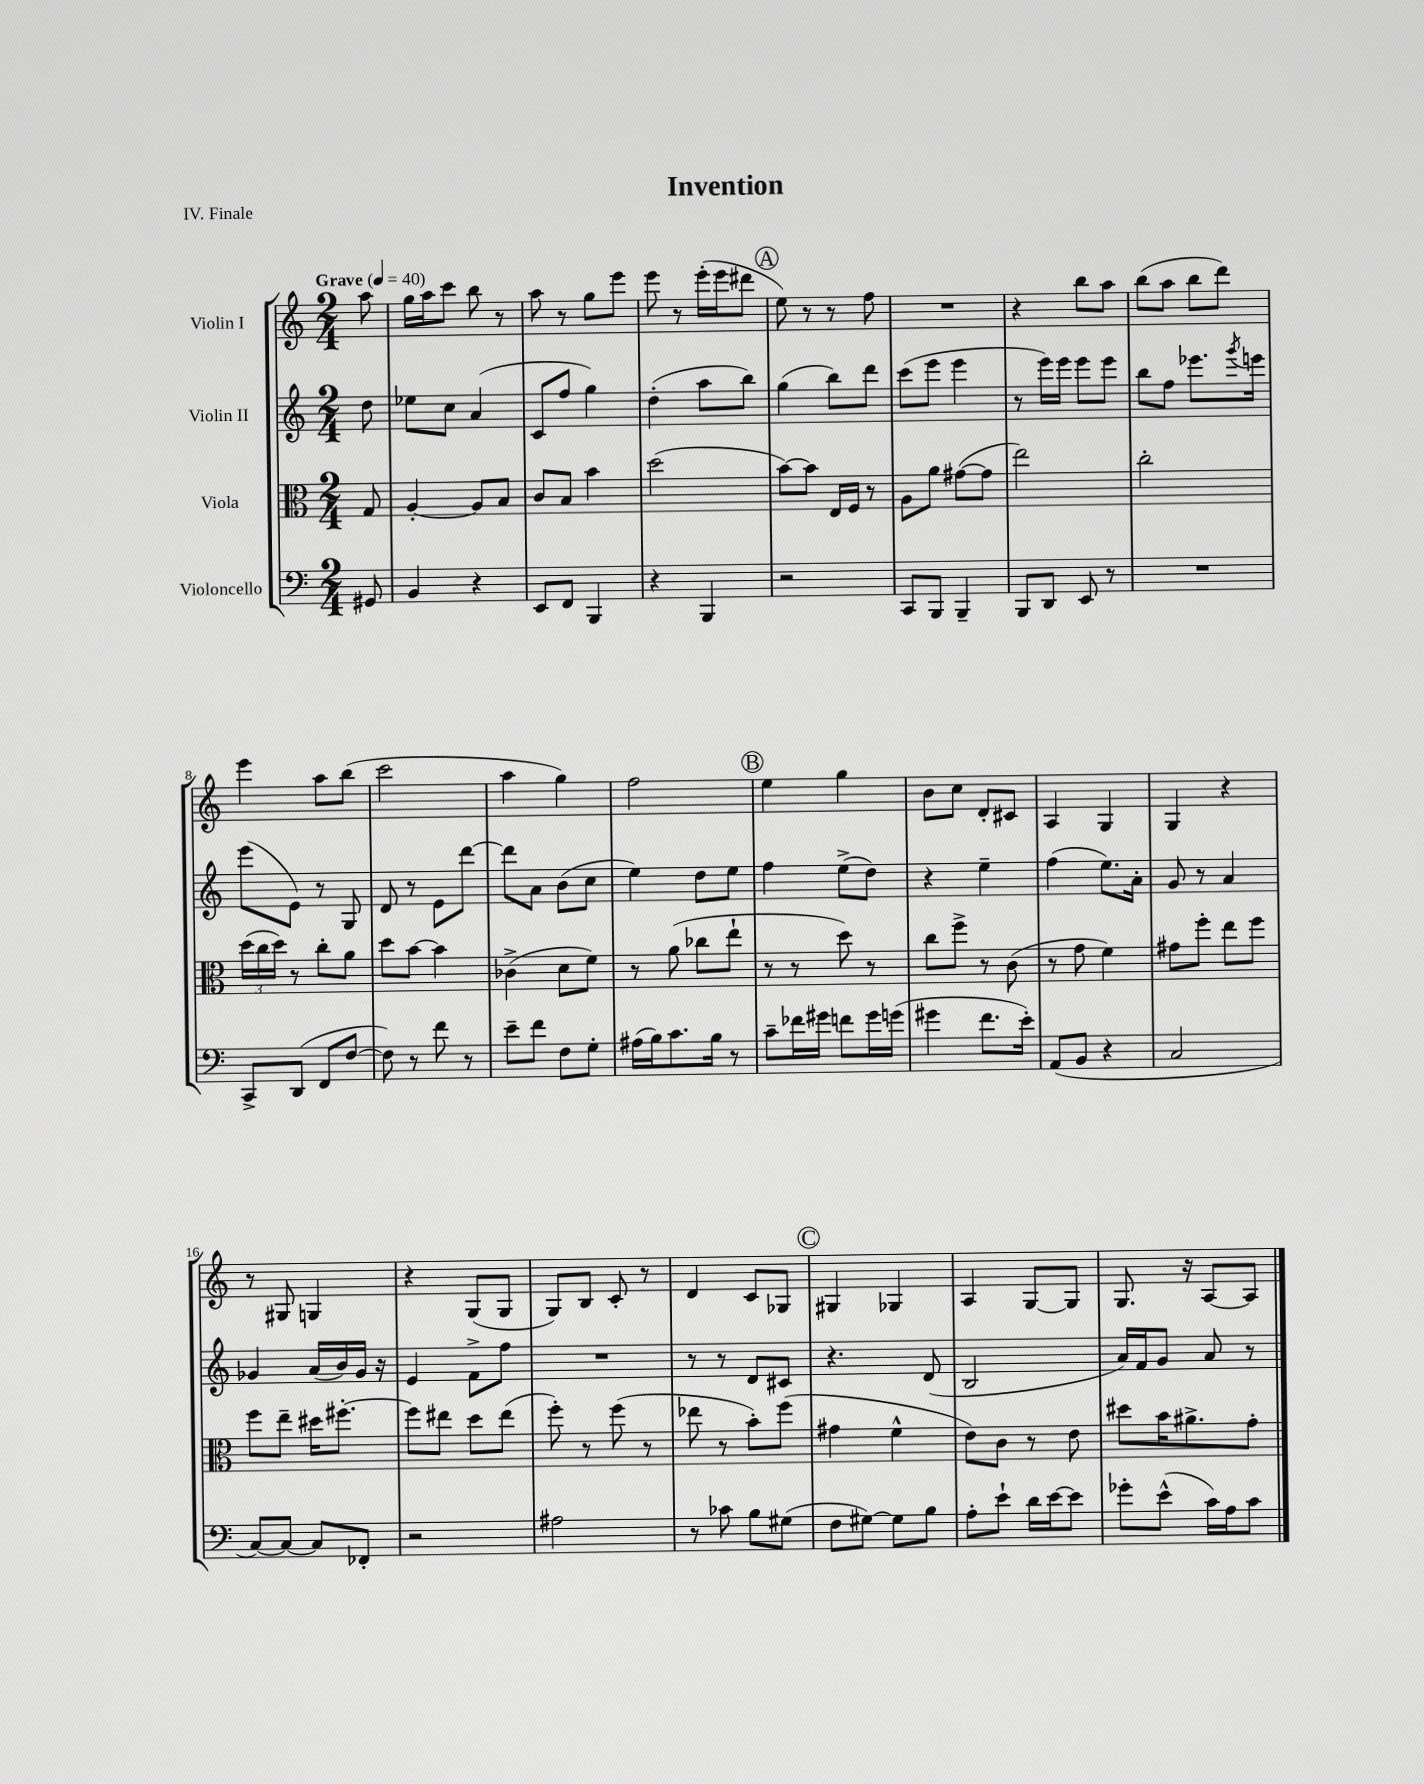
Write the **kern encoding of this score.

**kern	**kern	**kern	**kern
*part4	*part3	*part2	*part1
*staff4	*staff3	*staff2	*staff1
*I"Violoncello	*I"Viola	*I"Violin II	*I"Violin I
*clefF4	*clefC3	*clefG2	*clefG2
*k[]	*k[]	*k[]	*k[]
*M2/4	*M2/4	*M2/4	*M2/4
*MM40	*MM40	*MM40	*MM40
=	=	=	=
!	!	!	!LO:TX:a:B:t=Grave
8GG#X/	8G/	8dd\	8aa\
=1	=1	=1	=1
4BB/	[4A'/	8ee-X\L	16gg\LL
.	.	.	16aa\J
.	.	8cc\J	8ccc\J
4r	8A/L]	(4a/	8bb\
.	8B/J	.	8r
=2	=2	=2	=2
8EE/L	8c/L	8c/L	8aa\
8FF/J	8B/J	8ff/J	8r
4BBB/	4b\	4gg\)	8gg\L
.	.	.	8eee\J
=3	=3	=3	=3
4r	(2dd\	(4dd'\	8eee\
.	.	.	8r
4BBB/	.	8aa\L	(16eee'\LL
.	.	.	16eee\J
.	.	8bb\J)	8ddd#X\J
!!LO:REH:place=s1:t=A
=4	=4	=4	=4
2r	[8b\L)	(4gg\	8ee\)
.	8b\J]	.	8r
.	16E/LL	8bb\L)	8r
.	16F/JJ	.	.
.	8r	8ddd\J	8ff\
=5	=5	=5	=5
8CC/L	8A\L	(8ccc\L	2r
8BBB/J	8a\J	8eee\J	.
4BBB~/	([8g#X\L	4eee\	.
.	8g#\J]	.	.
=6	=6	=6	=6
8BBB/L	2ee\)	8r	4r
8DD/J	.	16eee\LL)	.
.	.	16eee\JJ	.
8EE/	.	8eee\L	8bb\L
8r	.	8eee\J	8aa\J
=7	=7	=7	=7
2r	2cc'\	8bb\L	(8bb\L
.	.	8ff\J	8aa\J
.	.	8.eee-X\L	8bb\L
.	.	.	8ddd\J)
.	.	8qggg/	.
.	.	16eeen\Jk	.
!!LO:LB:g=z
=8	=8	=8	=8
8CC^/L	(24dd\LL	(8eee\L	4eee\
.	24cc\	.	.
.	24dd\JJ)	.	.
(8DD/J	8r	8e\J)	.
8FF/L	8cc'\L	8r	8aa\L
[8F/J	8a\J	8G/	(8bb\J
=9	=9	=9	=9
8F\])	8dd\L	8d/	2ccc\
8r	[8b\J	8r	.
8f\	4b\]	8e\L	.
8r	.	[8ddd\J	.
=10	=10	=10	=10
8e~\L	(4c-X^\	8ddd\L]	4aa\
8f\J	.	8a\J	.
8F\L	8d\L	(8b\L	4gg\)
8G'\J	8f\J)	8cc\J	.
=11	=11	=11	=11
(16A#X\LL	8r	4ee\)	2ff\
16B\J)	.	.	.
8.c\	(8a\	.	.
.	8cc-X\L	8dd\L	.
16B\Jk	.	.	.
8r	8ee`\J	8ee\J	.
!!LO:REH:place=s1:t=B
=12	=12	=12	=12
8c~\L	8r	4ff\	4ee\
16f-X\L	8r	.	.
16g#X\JJ	.	.	.
8fn\L	8dd\)	(8ee^\L	4gg\
16g#\L	8r	8dd\J)	.
(16gn\JJ	.	.	.
=13	=13	=13	=13
4g#X\	8cc\L	4r	8b\L
.	8ff^\J	.	8cc\J
8.f\L	8r	4ee~\	8d'/L
.	(8c\	.	8c#X/J
16e'\Jk)	.	.	.
=14	=14	=14	=14
(8AA/L	8r	(4ff\	4A/
8BB/J	8g\	.	.
4r	4f\)	8.ee\L)	4G/
.	.	16a'\Jk	.
=15	=15	=15	=15
2C/	8g#X\L	8g/	4G/
.	8ff'\J	8r	.
.	8ee\L	4a/	4r
.	8ff\J	.	.
!!LO:LB:g=z
=16	=16	=16	=16
[8C/L)	8ff\L	4g-X/	8r
8C/J_	8ee~\J	.	8G#X/
8C/L]	16dd#X\KL	(16a/LL	4Gn/
.	[8.ff#X'\J	16b/)	.
8FF-X'/J	.	16g-/JJ	.
.	.	16r	.
=17	=17	=17	=17
2r	8ff#\L]	4e/	4r
.	8ee#X\J	.	.
.	8dd\L	8f^\L	(8G/L
.	(8ee#\J	8ff\J	8G/J
=18	=18	=18	=18
2A#X\	8ff'\)	2r	8G/L)
.	8r	.	8B/J
.	(8ff\	.	8c'/
.	8r	.	8r
=19	=19	=19	=19
8r	8ee-X\	8r	4d/
8c-X\	8r	8r	.
8B\L	8b'\L)	8d/L	8c/L
(8G#X\J	(8ff\J	8c#X/J	8G-X/J
!!LO:REH:place=s1:t=C
=20	=20	=20	=20
8F\L	4g#X\	4.r	4G#X/
[8G#X\J)	.	.	.
8G#\L]	4f^^\	.	4G-X/
8B\J	.	(8d/	.
=21	=21	=21	=21
8A'\L	8e\L)	2B/	4A/
8e`\J	8c\J	.	.
16d\LL	8r	.	[8G/L
[16e\J	.	.	.
8e\J]	8e\	.	8G/J]
=22	=22	=22	=22
8g-X'\L	8dd#X\L	16a/LL)	8.G/
.	.	16f/J	.
(8e^^\J	16b\K	8g/J	.
.	8.a#X^\	.	16r
16c\LL)	.	8a/	[8A/L
16A\J	.	.	.
8c\J	8g'\J	8r	8A/J]
==	==	==	==
*-	*-	*-	*-
